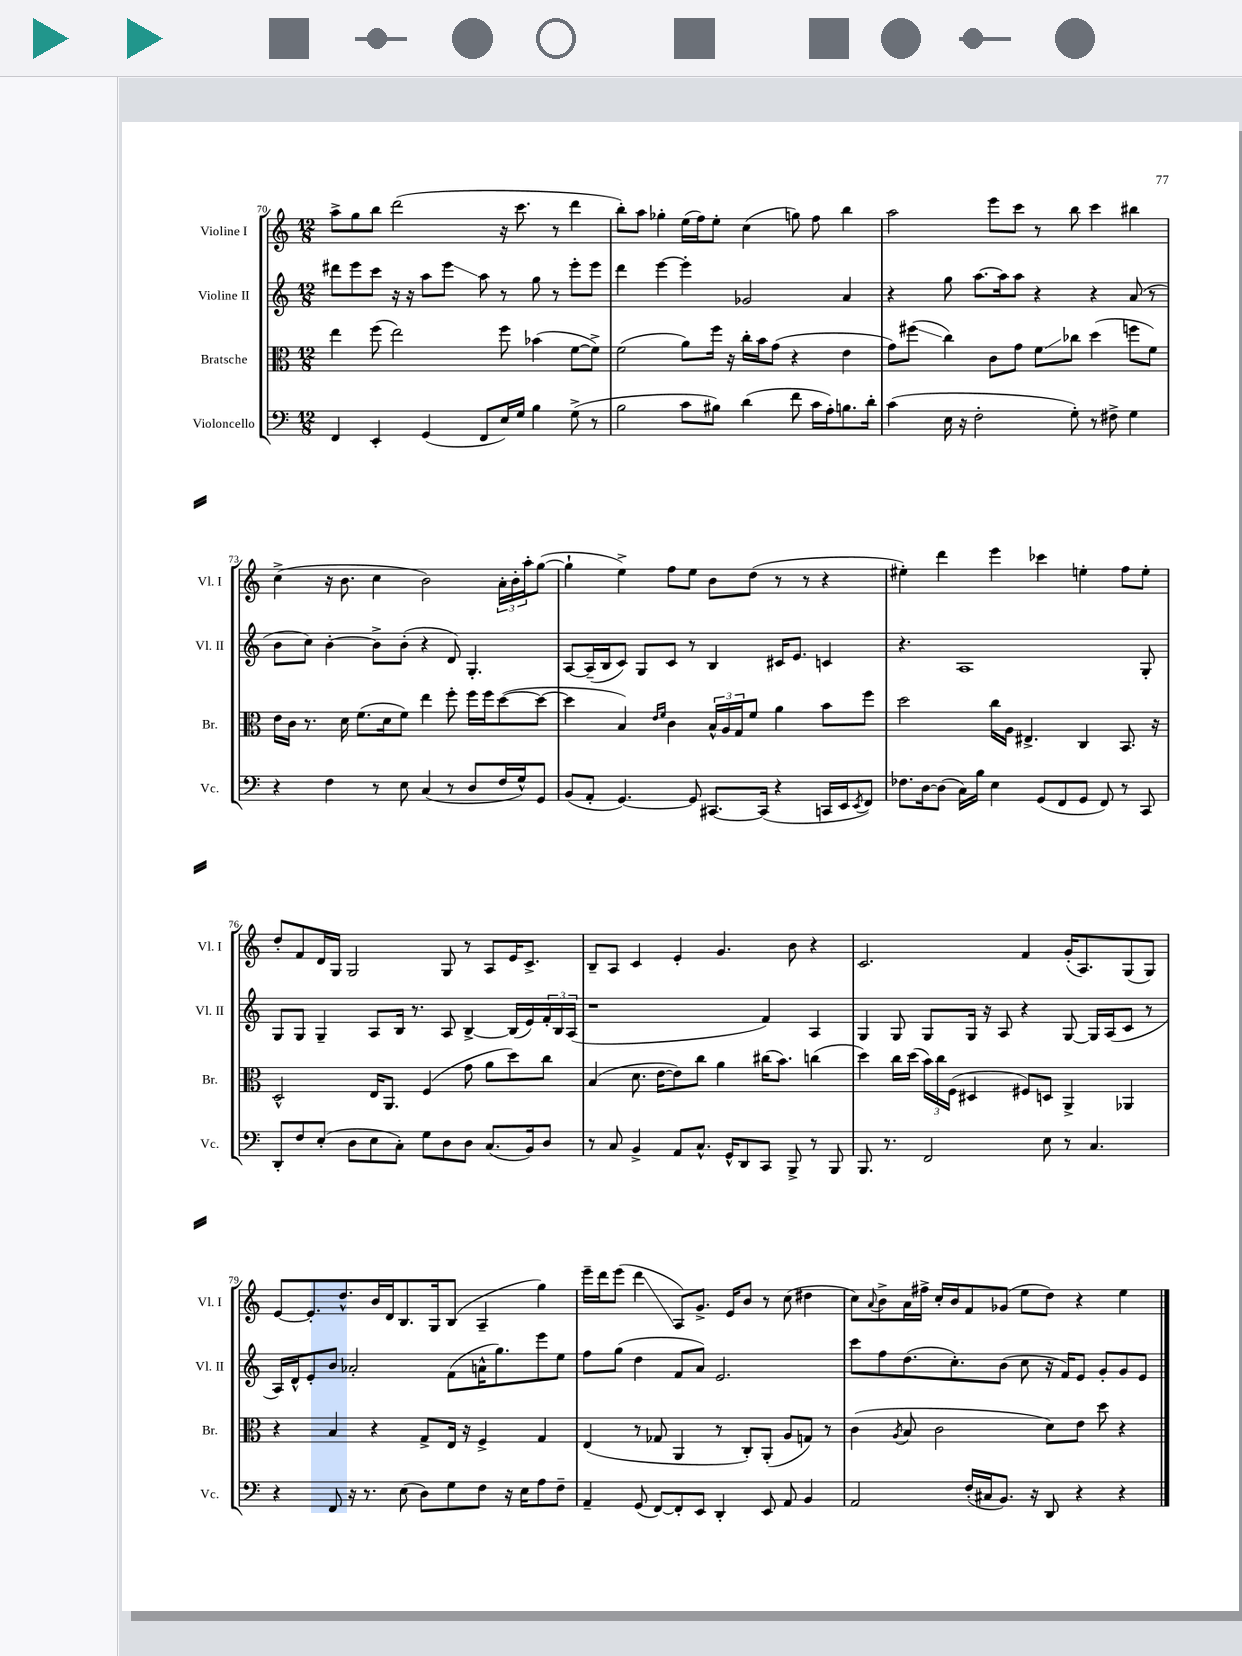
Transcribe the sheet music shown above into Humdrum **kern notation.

**kern	**kern	**kern	**kern
*staff4	*staff3	*staff2	*staff1
*clefF4	*clefC3	*clefG2	*clefG2
*k[]	*k[]	*k[]	*k[]
*M12/8	*M12/8	*M12/8	*M12/8
4FF	4ee	8ddd#	8aa^
.	.	8eee	8gg
4EE'	(8ff	8ccc	8bb
.	2ee)	16r	(2ddd
.	.	16r	.
(4GG	.	8aa	.
.	.	8eee	.
8FF	.	8aa	.
16E)	8ff	8r	16r
16G	.	.	8.ccc
4B	(4b-	8gg	.
.	.	8r	8r
(8G^	[8f	8eee'	4ddd
8r	8f^])	8eee	.
=	=	=	=
2B	(2f	4ddd	8bb')
.	.	.	8aa
.	.	[4eee	4gg-'
8c	8a)	4eee']	(16ee
.	.	.	16ff)
8B#)	16ff	.	8ee'
.	16r	.	.
(4d	16cc'	2g-	(4cc
.	16b	.	.
.	(8g	.	.
8f	4r	.	8gg)
16c	.	.	8ff
16A')	.	.	.
8.B	4e	4a	4bb
16d'	.	.	.
=	=	=	=
(4c	8g)	4r	2aa
.	(8ff#	.	.
16E	4cc)	8gg	.
16r	.	.	.
2F'	.	[8.aa	.
.	8c	.	8eee
.	.	16aa]	.
.	8g	8aa	8ccc
.	8f	4r	8r
8G')	8cc-	.	8bb
8r	(4dd	4r	4ccc
8F#^	.	.	.
4G	8ff	(8a	4bb#
.	8f)	8r	.
=	=	=	=
4r	16e	8b	(4cc^
.	16c	.	.
.	8.r	8cc)	.
4F	.	[4b'	16r
.	16d	.	8.b
.	(8.f	.	.
8r	.	8b^]	4cc
.	16d	.	.
8E	8f)	(8b'	.
(4C	4ee	4r	2b)
8r	8ff'	8d)	.
8D	16ff	4.G'	.
.	16ff	.	.
16F	([8dd	.	24a'
.	.	.	24b'
16G^^)	.	.	.
.	.	.	24aa'
8GG	8dd_	.	([8gg
=	=	=	=
(8BB	4dd]	[8A	4gg`]
8AA'	.	(16A~]	.
.	.	16B	.
[4.GG)	4B)	8c)	4ee^)
.	.	8G	.
.	16qqe	.	.
.	16qqf	.	.
.	4c	8c	8ff
8GG]	.	8r	8ee
[8.CC#	24B^^	4B	8b
.	24A	.	.
.	24G	.	.
.	8f	.	(8dd
(16CC#]	.	.	.
4r	4a	16c#	8r
.	.	8.e	.
.	.	.	8r
16CC	8b	4c	4r
16EE	.	.	.
8qEE	.	.	.
8FF)	8ff	.	.
=	=	=	=
8.F-	2dd	4.r	4ee#')
[16D	.	.	.
(8D]	.	.	4ddd
16C)	.	1A	.
16B	.	.	.
4E	16cc	.	4eee
.	16A	.	.
.	4.E#^	.	.
(8GG	.	.	4ccc-
8FF	.	.	.
8GG	4C	.	4ee'
8FF)	.	.	.
8r	8.BB	.	8ff
8CC	.	8G'	8ee'
.	16r	.	.
=	=	=	=
8DD'	2D^^	8G	8dd'
8F	.	8G	8f
(8E'	.	4G~	16d
.	.	.	16G
8D	.	.	2G
8E	16E	8A	.
.	8.AA	.	.
8C')	.	16B	.
.	.	8.r	.
8G	(4F	.	.
8D	.	8A	8G
8D	8g	[4B^	8r
(8.C	8a	.	8A
.	8dd)	(16B]	16e
16BB)	.	16e)	8.c^
8D	8cc	24f'	.
.	.	24B	.
.	.	(24A	.
=	=	=	=
8r	(4B	1r	8B~
8C	.	.	8A
4BB^	8.d	.	4c
.	[16e	.	.
8AA	8e])	.	4e'
8.C^^	8cc	.	.
.	4a	.	4.g
16GG^^	.	.	.
8DD	.	.	.
8CC	(16cc#	4f)	.
.	8.b)	.	.
8BBB^	.	.	8b
8r	(4cc	4A	4r
8BBB	.	.	.
=	=	=	=
8.BBB	4dd)	4G	2.c
8.r	.	.	.
.	16cc	8G	.
.	(16dd	.	.
2FF	24b)	8G	.
.	24cc	.	.
.	(24F	.	.
.	4D#	16G	.
.	.	16r	.
.	.	8A	.
.	8F#)	4r	4f
8E	8D	.	.
8r	4AA^	[8G	(16g'
.	.	.	8.A)
4.C	.	16G]	.
.	.	(16A	.
.	4AA-	8c	(8G
.	.	8r	8G)
=	=	=	=
4r	4r	16A)	[8e
.	.	16d^^	.
.	.	8e'	8.e']
8FF	4B	8b	.
.	.	.	8.dd^^
16r	.	2a-'	.
8.r	.	.	.
.	4r	.	16b
.	.	.	16d
(8E	.	.	8.B
8D)	8G^	.	.
.	.	.	16G
8G	16E	(8f	(8B
.	16r	.	.
8F	4F^	16a^^	4A~
.	.	8.gg)	.
16r	.	.	.
16E	.	.	.
8A	4G	8eee	4gg)
8F~	.	8ee	.
=	=	=	=
4AA~	(4E	8ff	16eee~
.	.	.	16ddd
.	.	(8gg	(8eee
(8GG	8r	4dd	4ddd
[8FF)	8G-	.	.
8FF']	4AA	8f	8A)
8EE	.	8a)	8.g^
4DD'	8r	2.e	.
.	.	.	16e
.	8C')	.	8b
8EE	(8AA'	.	8r
8AA	8A	.	(8cc
4BB	8G)	.	4dd#
.	8r	.	.
=	=	=	=
2AA	(4c	8ccc	8cc)
.	.	.	8qqa
.	.	8ff	8b^
.	8qA	.	.
.	8B	(8.dd	16a
.	.	.	16ff#^
.	2c	.	16cc'
.	.	8.cc')	16b
(16F'	.	.	8f
16C#	.	.	.
8.BB)	.	(8b	(8g-
.	.	8cc	8ee
16r	.	.	.
8DD	8d)	16r	8dd)
.	.	16f)	.
4r	8e	8e	4r
.	8dd	8g'	.
4r	4r	8g	4ee
.	.	8e	.
==	==	==	==
*-	*-	*-	*-
